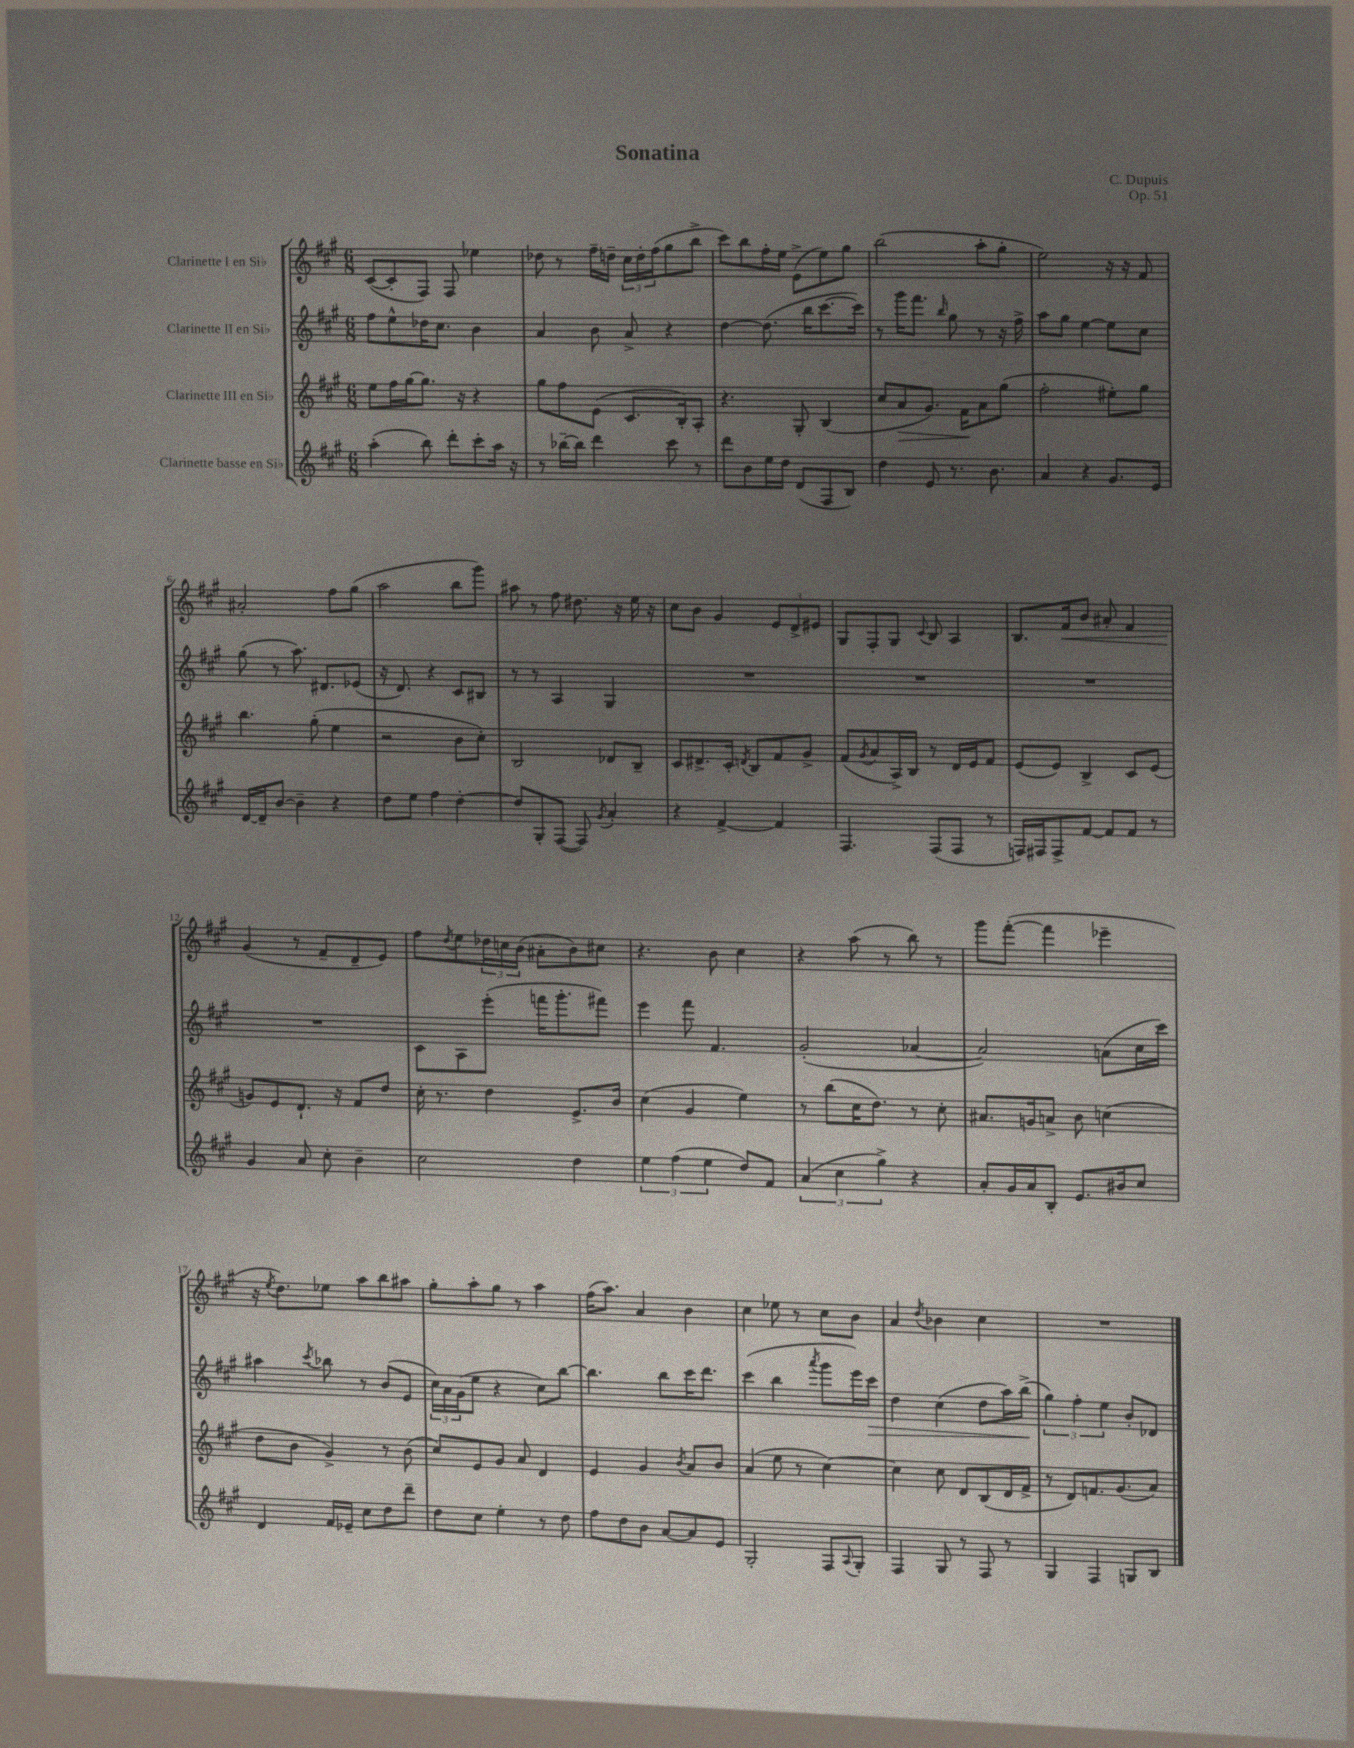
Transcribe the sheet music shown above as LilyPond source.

\header { title = "Sonatina" composer = "C. Dupuis" opus = "Op. 51" }
<<
\new StaffGroup <<
\new Staff = "s0" \with { instrumentName = "Clarinette I en Sib" } {
    \clef treble \key a \major \numericTimeSignature \time 6/8
    cis'8~( cis'8-. fis8) fis8 ees''4 |
    des''8 r8 fis''16-- d''16-- \tuplet 3/2 { cis''16 d''16-. fis''16( } gis''8 b''8-> |
    cis'''8) b''8 fis''16-. e''16 e'8->( e''8) gis''8 |
    b''2( a''8-. gis''8-. |
    e''2) r16 r16 fis'8 |
    ais'2-. fis''8 gis''8( |
    a''2 b''8 gis'''8) |
    ais''8 r8 fis''8 dis''8. r16 e''16 r16 |
    cis''8 b'8 gis'4 \tuplet 3/2 { e'8 d'8-> eis'8 } |
    gis8 fis8-. gis8 \appoggiatura { cis'8 } b8 a4 |
    b8. fis'16\< b'8 ais'8-. fis'4 |
    gis'4\!( r8 fis'8-- d'8-- e'8) |
    fis''8 \acciaccatura { d''8 } e''8 \tuplet 3/2 { des''16 c''16 b'16( } ais'8-. b'8) cis''8 |
    r4. b'8 cis''4 |
    r4 a''8( r8 b''8) r8 |
    gis'''8 fis'''8~-.( fis'''4 ees'''4-- |
    r16 \acciaccatura { e''8 } d''8.) ees''8 a''8 b''8 ais''8 |
    gis''8-. a''8-. gis''8 r8 a''4 |
    fis''16( a''8.) a'4 b'4 |
    cis''4 ees''8 r8 cis''8 b'8 |
    a'4 \acciaccatura { d''8 } bes'4 cis''4 |
    R2. \bar "|." |
}
\new Staff = "s1" \with { instrumentName = "Clarinette II en Sib" } {
    \clef treble \key a \major \numericTimeSignature \time 6/8
    fis''8 e''8-^ des''16 cis''8. b'4 |
    a'4 b'8 a'8-> r4 |
    d''4~ d''8.( b''16 cis'''8.~ cis'''16) |
    r8 gis'''16 fis'''8. \grace { b''16 } gis''8 r8 r16 fis''16-> |
    a''8 gis''8 e''4~ e''8 cis''8 |
    gis''8( r8 a''8.) dis'8. ees'8( |
    r16 d'8.) r4 cis'8 bis8 |
    r8 r8 a4 gis4 |
    R2. |
    R2. |
    R2. |
    R2. |
    cis'8 a8 e'''8-.( f'''16 gis'''8.-. fis'''8) |
    e'''4 fis'''8 fis'4. |
    gis'2-.( aes'4~ |
    aes'2) a'8( cis''16 cis'''16) |
    ais''4 \acciaccatura { cis'''8 } bes''8 r8 b'8( e'8 |
    \tuplet 3/2 { cis''16) a'16 gis'16( } e''8 r4 cis''8) b''8~ |
    b''4. b''8 cis'''16 d'''8. |
    cis'''4( b''4 \acciaccatura { a'''8 } gis'''8 e'''16) cis'''16\> |
    d''4 cis''4( d''8 a''16) b''16->\!( |
    \tuplet 3/2 { gis''4) fis''4-. e''4 } b'8-. des'8 \bar "|." |
}
\new Staff = "s2" \with { instrumentName = "Clarinette III en Sib" } {
    \clef treble \key a \major \numericTimeSignature \time 6/8
    e''8 fis''16 gis''16~ gis''8. r16 r4 |
    gis''8 fis''8 e'8( cis'8. b16-.) a8-. |
    r4. gis8-. b4( |
    cis''8 a'8\> gis'8.) fis'16\! a'8 gis''8( |
    fis''2-. eis''8-.) gis''8 |
    b''4. gis''8-.( e''4 |
    r2 b'8 cis''8-.) |
    b2 des'8 b8-- |
    cis'8 dis'8.-> cis'16-. \acciaccatura { d'8 } b8 fis'8 gis'8-> |
    fis'8( \acciaccatura { gis'8 } a'8 a16->) b16 r8 d'16 e'16 fis'8 |
    e'8( e'8) b4-> cis'8 e'8( |
    g'8) e'8 d'8.-! r16 fis'8 d''8 |
    cis''16-. r8. d''4 e'8.-> b'16 |
    cis''4( gis'4 e''4) |
    r8 b''8( cis''16 d''8.) r8 cis''8-. |
    ais'8. g'16 a'8-> b'8 c''4( |
    d''8 b'8 gis'4->) r8 b'8( |
    cis''8) e'8 gis'8 a'8 d'4 |
    e'4 gis'4 \acciaccatura { b'8 } a'8 b'8 |
    a'4( e''8 r8 cis''4~) |
    cis''4 cis''8 d'8 b8( d'16 fis'16-> |
    r8 d'8) f'8. gis'8.( a'8) \bar "|." |
}
\new Staff = "s3" \with { instrumentName = "Clarinette basse en Sib" } {
    \clef treble \key a \major \numericTimeSignature \time 6/8
    a''4-.( b''8) d'''8-. cis'''8-. a''16 r16 |
    r8 bes''16~-- bes''16 d'''4 cis'''8 r8 |
    d'''8 b'8 e''16 d''16 d'8( fis8 b8) |
    d''4 e'8 r8. b'8. |
    a'4 r4 gis'8. e'16 |
    d'16~ d'16-- b'8~ b'4-- r4 |
    d''8 e''8 fis''4 d''4~-. |
    d''8 gis8-. fis8~( fis8) \acciaccatura { gis'8 } a'4-. |
    r4 fis'4~-> fis'4 |
    fis4. fis8( fis8 r8 |
    f16) fis16 fis8-> fis'8~ fis'8 fis'8 r8 |
    gis'4 a'8 cis''8-. b'4-- |
    cis''2 d''4 |
    \tuplet 3/2 { e''4 fis''4( e''4 } d''8) fis'8 |
    \tuplet 3/2 { a'4( cis''4 gis''4->) } r4 |
    a'8-. gis'16 a'16 b8-. e'8. bis'16 cis''8 |
    d'4 fis'16 ees'16-- cis''8 d''8 d'''8-- |
    d''8 cis''8 e''4-. r8 d''8 |
    fis''8 d''8 b'8 a'8~ a'8 e'8 |
    gis2-. fis8 \appoggiatura { a8 } gis8-. |
    fis4 gis8 r8 fis8 r8 |
    gis4 fis4 g8 b8 \bar "|." |
}
>>
>>
